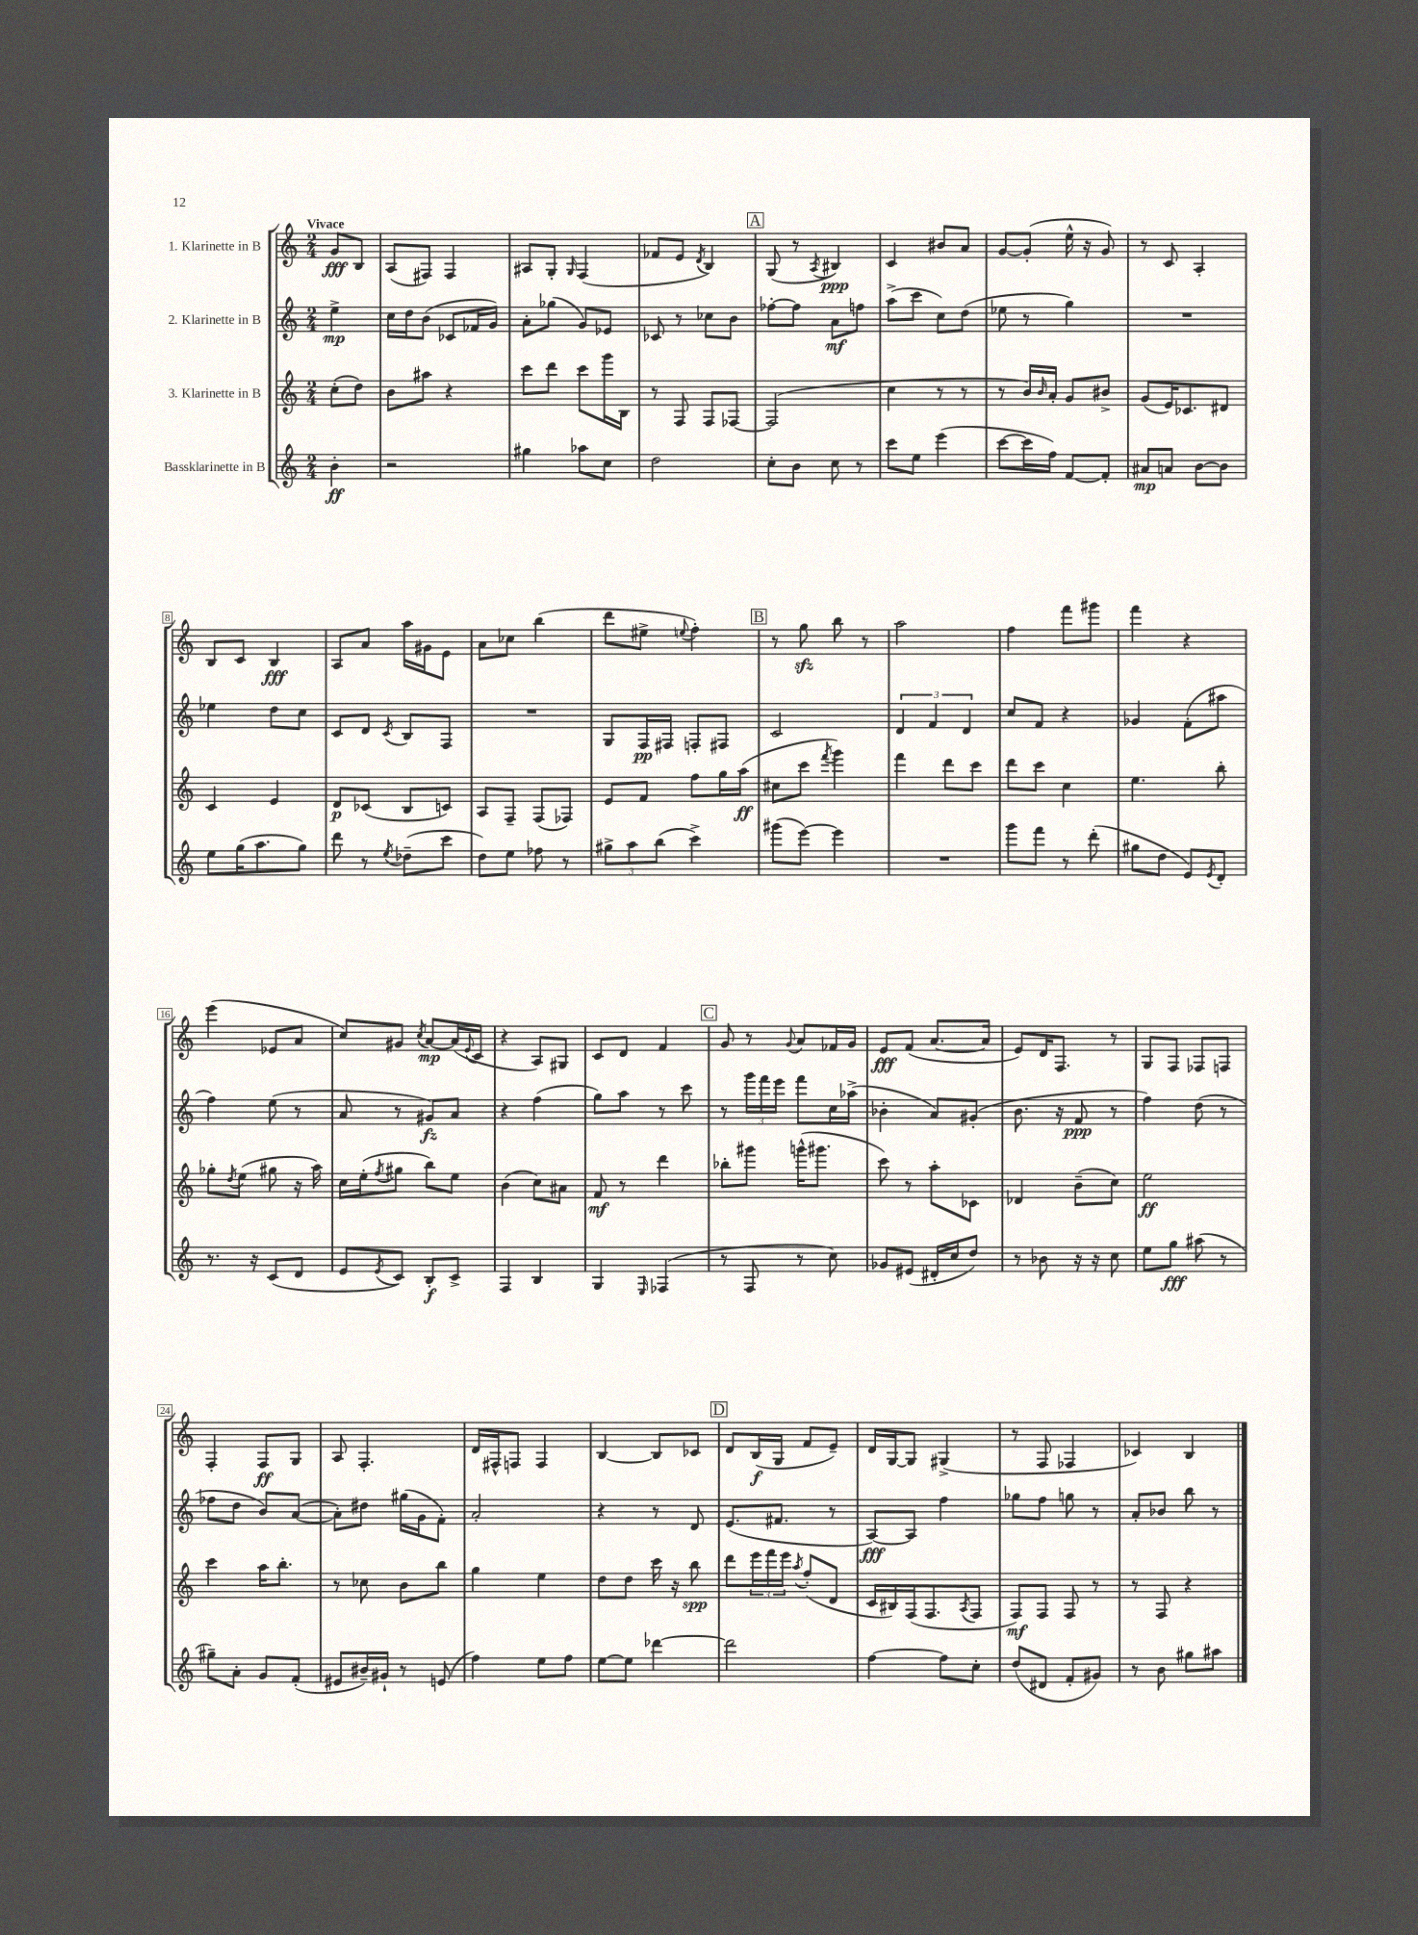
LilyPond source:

<<
\new StaffGroup <<
\new Staff = "s0" \with { instrumentName = "1. Klarinette in B" } {
    \clef treble \key c \major \numericTimeSignature \time 2/4 \partial 4 \tempo "Vivace"
    g'8\fff b8 |
    a8( fis8) fis4 |
    ais8 g8-. \grace { g16 } f4( |
    fes'8 e'8 \acciaccatura { d'8 } b4) |
    \mark \markup { \box "A" } g8( r8 \acciaccatura { a8 } bis4\ppp) |
    c'4 bis'8 a'8 |
    g'8~ g'8-.( e''16-^ r16 g'8) |
    r8 c'8 a4-. |
    b8 c'8 b4\fff |
    a8 a'8 a''16 gis'16 e'8 |
    a'8 ces''8 b''4( |
    d'''8 eis''8-> \appoggiatura { e''8 } f''4-.) |
    \mark \markup { \box "B" } r8 g''8\sfz b''8 r8 |
    a''2 |
    f''4 f'''8 gis'''8 |
    f'''4 r4 |
    e'''4( ees'8 a'8 |
    c''8) gis'8 \acciaccatura { c''8 } a'8~\mp a'16( \appoggiatura { e'8 } c'16 |
    r4 a8) gis8 |
    c'8 d'8 f'4 |
    \mark \markup { \box "C" } g'8 r8 \appoggiatura { g'8 } a'8 fes'16 g'16 |
    e'8\fff f'8( a'8.~ a'16 |
    e'8) d'16 f8. r8 |
    g8 f8 fes8 f8 |
    f4-. f8\ff g8 |
    a8 f4.-. |
    d'16 fis16-^ f8 f4 |
    b4~ b8 ces'8 |
    \mark \markup { \box "D" } d'8 b16\f( g16 f'8 e'8--) |
    d'16 g16~ g8 gis4->( |
    r8 f8 fes4 |
    ces'4) b4 \bar "|." |
}
\new Staff = "s1" \with { instrumentName = "2. Klarinette in B" } {
    \clef treble \key c \major \numericTimeSignature \time 2/4 \partial 4
    e''4->\mp |
    c''16 d''16 b'8( ces'8 fes'16 g'16) |
    a'8-. ges''8( g'8) ees'8 |
    ces'8 r8 ces''8 b'8 |
    \mark \markup { \box "A" } fes''8~-. fes''8 a'8\mf f''8 |
    a''8->( c'''8 c''8) d''8( |
    ees''8 r8 g''4) |
    R2 |
    ees''4 d''8 c''8 |
    c'8 d'8 \acciaccatura { c'8 } b8 f8 |
    R2 |
    g8 f16\pp fis16 f8-. fis8 |
    \mark \markup { \box "B" } c'2 |
    \tuplet 3/2 { d'4 f'4 d'4 } |
    c''8 f'8 r4 |
    ges'4 f'8-.( ais''8 |
    f''4) e''8( r8 |
    a'8 r8 gis'8\fz) a'8 |
    r4 f''4( |
    g''8) a''8 r8 c'''8 |
    \mark \markup { \box "C" } r8 \tuplet 3/2 { g'''16 f'''16 e'''16 } f'''8 c''16 aes''16->( |
    bes'4-. a'8) gis'8-.( |
    b'8. r16 f'8\ppp r8 |
    f''4) d''8( r8 |
    fes''8 d''8 b'8) a'8~( |
    a'8-.) dis''8 gis''16( g'16 f'8-.) |
    a'2-. |
    r4 r8 d'8 |
    \mark \markup { \box "D" } e'8.( fis'8. r8 |
    a8~\fff) a8 f''4 |
    ges''8 f''8 g''8 r8 |
    a'8-. bes'8 b''8 r8 \bar "|." |
}
\new Staff = "s2" \with { instrumentName = "3. Klarinette in B" } {
    \clef treble \key c \major \numericTimeSignature \time 2/4 \partial 4
    c''8-.( d''8) |
    b'8 ais''8 r4 |
    c'''8 d'''8 c'''8 g'''16 b16 |
    r8 f8 f8 fes8~ |
    \mark \markup { \box "A" } fes2( |
    c''4 r8 r8 |
    r8 b'16) \grace { b'16 } a'16-. g'8 bis'8-> |
    g'8( e'16) ces'8. dis'8 |
    c'4 e'4 |
    d'8\p ces'8( b8 c'8) |
    a8 f8-- f8( fes8) |
    e'8 f'8 f''8 g''16 a''16\ff( |
    \mark \markup { \box "B" } cis''8 c'''8 \acciaccatura { f'''8 } g'''4) |
    f'''4 d'''8 c'''8 |
    d'''8 c'''8 c''4 |
    e''4. b''8-. |
    ges''8-. \acciaccatura { d''8 } e''8( gis''8 r16 a''16) |
    c''16 e''16-.( \acciaccatura { f''8 } gis''8 b''8) e''8 |
    b'4( c''8) ais'8 |
    f'8\mf r8 d'''4 |
    \mark \markup { \box "C" } bes''8-. gis'''8 g'''16-^( gis'''8. |
    c'''8) r8 a''8-. ces'8 |
    des'4 b'8--( c''8) |
    e''2\ff |
    c'''4 a''16 b''8.-. |
    r8 ces''8 b'8 b''8 |
    g''4 e''4 |
    d''8 d''8 c'''16 r16 b''8\spp |
    \mark \markup { \box "D" } d'''8 \tuplet 3/2 { e'''16 f'''16 e'''16 } \acciaccatura { a''8 } f''8-.( d'8 |
    c'16 bis16) f16( f8. \acciaccatura { a8 } f8 |
    f8\mf) f8 f8 r8 |
    r8 f8 r4 \bar "|." |
}
\new Staff = "s3" \with { instrumentName = "Bassklarinette in B" } {
    \clef treble \key c \major \numericTimeSignature \time 2/4 \partial 4
    b'4-.\ff |
    r2 |
    gis''4 aes''8 c''8 |
    d''2 |
    \mark \markup { \box "A" } c''8-. b'8 c''8 r8 |
    c'''8 e''8 e'''4( |
    c'''8~ c'''16 f''16) f'8~ f'8-. |
    ais'8\mp a'8 b'8~ b'8 |
    e''8 g''16( a''8. g''8) |
    d'''8 r8 \acciaccatura { e''8 } des''8--( c'''8 |
    d''8) e''8 fes''8 r8 |
    \tuplet 3/2 { gis''8-> a''8 b''8( } c'''4->) |
    \mark \markup { \box "B" } gis'''8( e'''8~) e'''4 |
    R2 |
    g'''8 f'''8 r8 d'''8-.( |
    gis''8 d''8 e'8) \acciaccatura { e'8 } d'8-. |
    r8. r16 c'8( d'8 |
    e'8 \acciaccatura { e'8 } c'8) b8-.\f c'8-> |
    f4 b4 |
    g4 \grace { e16 } fes4( |
    \mark \markup { \box "C" } r8 f8 r8 c''8) |
    ges'8 eis'8( dis'16-. c''16 d''8) |
    r8 bes'8 r16 r16 c''8 |
    e''8 g''8\fff ais''8( r8 |
    gis''8--) a'8-. g'8 f'8-.( |
    eis'8 bis'16--) gis'16-! r8 e'8( |
    f''4) e''8 f''8 |
    e''8~ e''8 des'''4~ |
    \mark \markup { \box "D" } des'''2 |
    f''4~ f''8 c''8-. |
    d''8( dis'8 f'8-. gis'8) |
    r8 b'8 gis''8 ais''8 \bar "|." |
}
>>
>>
\layout { \context { \Score \override BarNumber.stencil = #(make-stencil-boxer 0.1 0.3 ly:text-interface::print) } }
